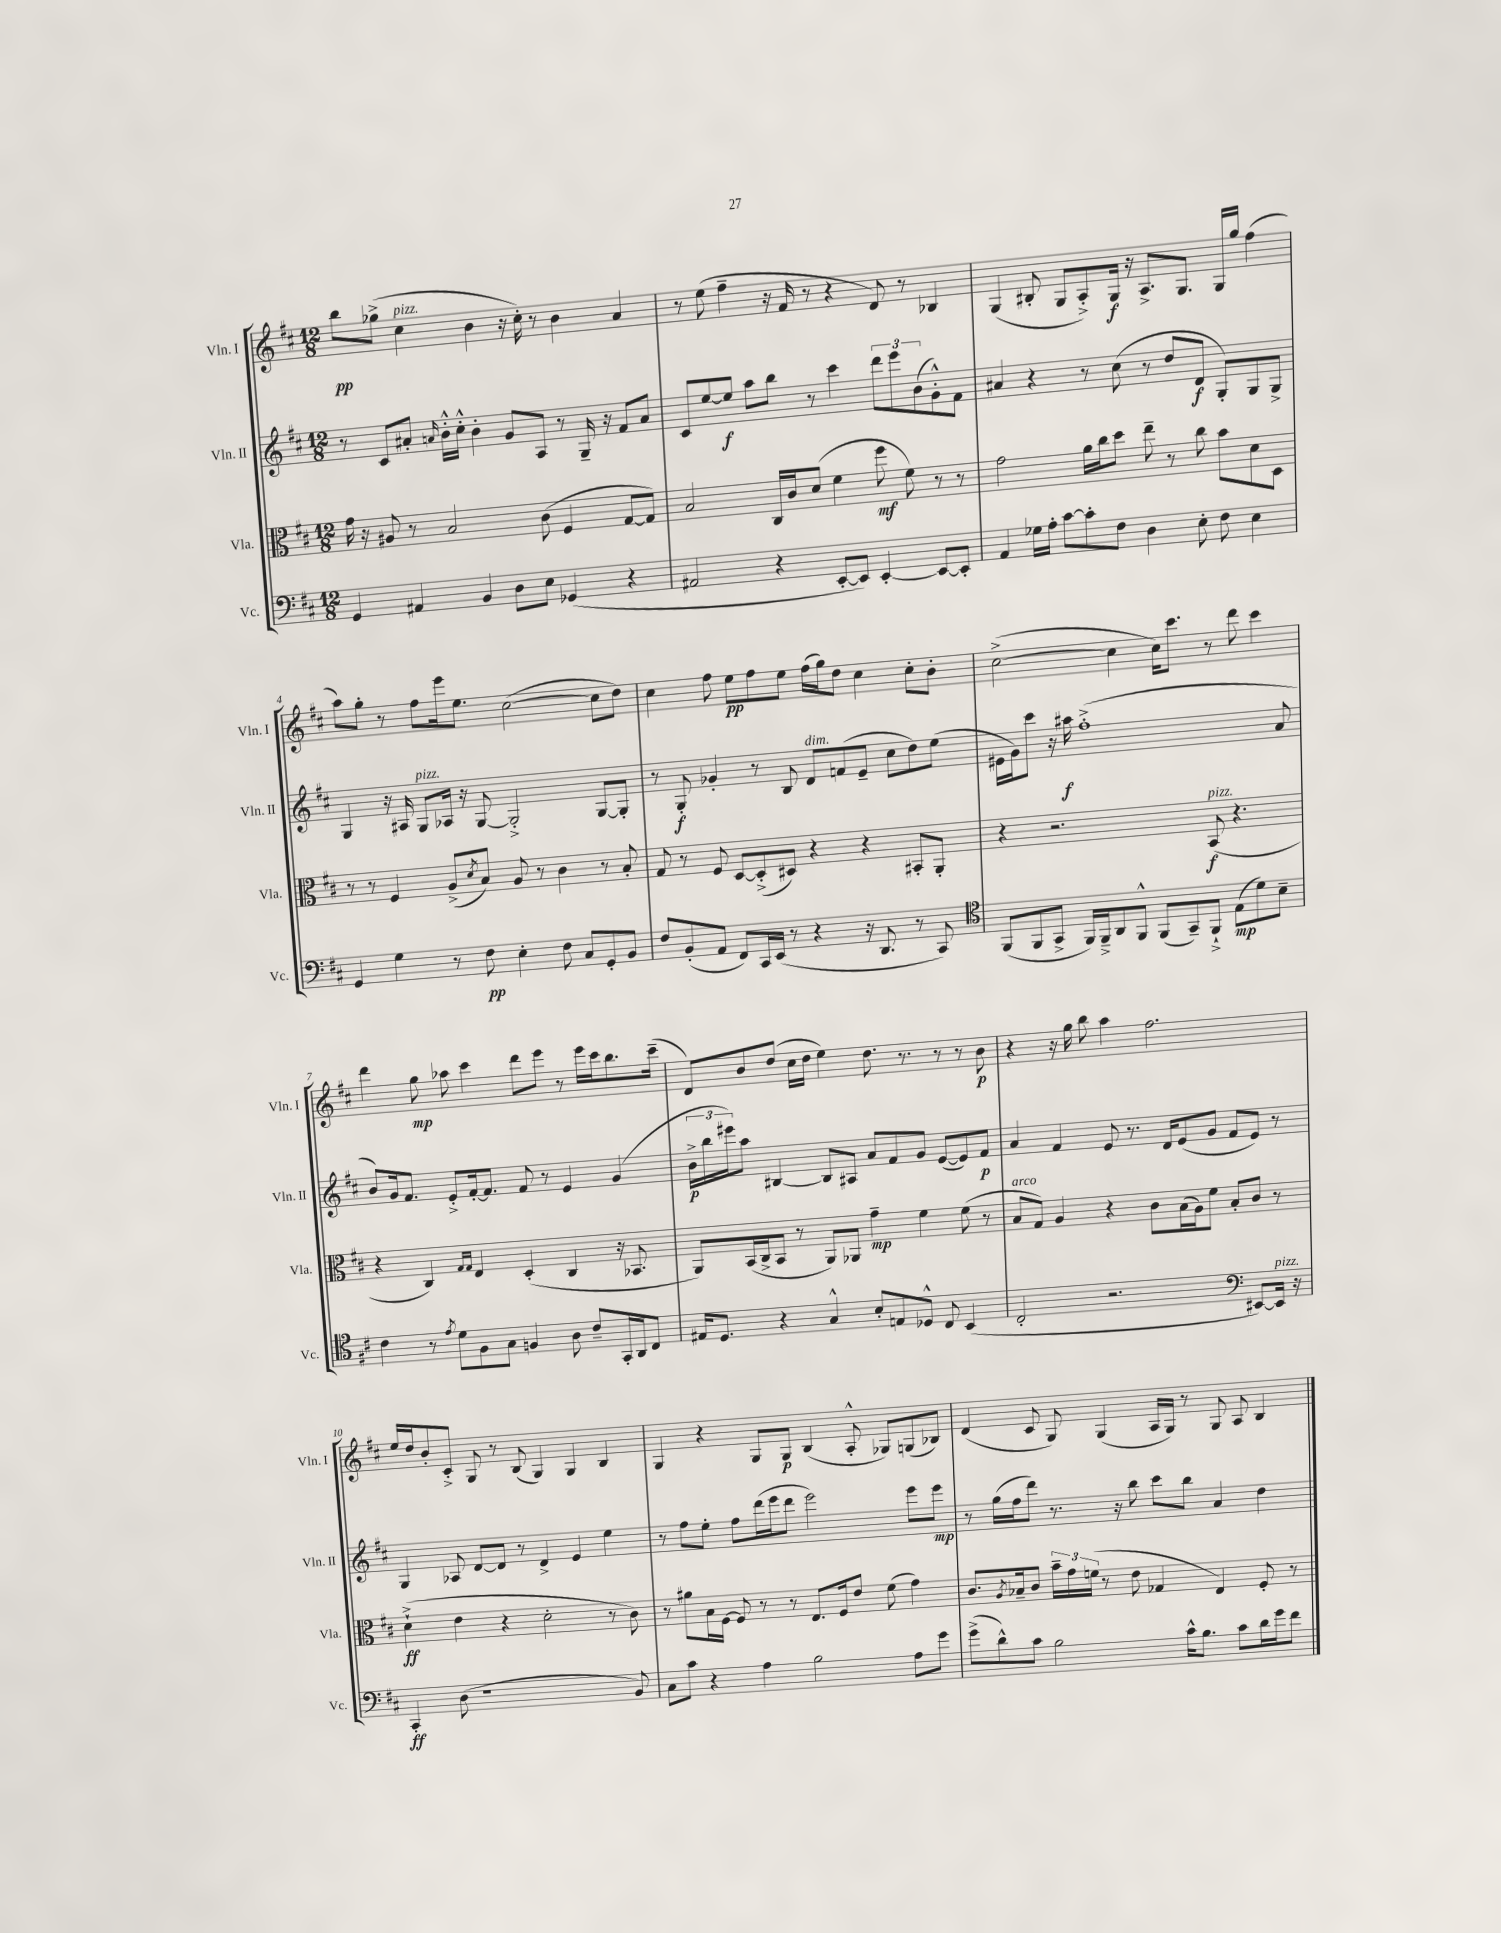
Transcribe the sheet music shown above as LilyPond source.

<<
\new StaffGroup <<
\new Staff = "s0" \with { instrumentName = "Vln. I" shortInstrumentName = "Vln. I" } {
    \clef treble \key d \major \numericTimeSignature \time 12/8
    b''8\pp ges''8->( cis''4^\markup { \italic "pizz." } b'4 r16 cis''16-.) r8 b'4 a'4 |
    r8 e''8( fis''4-- r16 fis'16 r8 r4 d'8) r8 bes4 |
    g4( bis8-. g8 a8-.->) g16\f r16 a8.-> g8. g16 g''16 fis''4( |
    a''8) g''8-. r8 fis''8 e'''16 e''8. cis''2~( cis''8 d''8) |
    cis''4 fis''8 e''8\pp fis''8 e''8 fis''16( g''16) d''8 cis''4 cis''8-. b'8-. |
    cis''2~->( cis''4 cis''16) cis'''8. r8 d'''8 cis'''4 |
    d'''4 g''8\mp aes''8 cis'''4 d'''8 e'''8 r8 e'''16 cis'''16 b''8. cis'''16--( |
    d'8) b'8 d''8( cis''16 d''16 e''4) d''8. r8. r8 r8 b'8\p |
    r4 r16 g''16 b''8 a''4 fis''2. |
    e''16 d''16 b'8-. cis'8-.-> g8 r8 b8( g4) g4 b4 |
    g4 r4 g8 g8\p b4( a8-.-^ ges8) g8( bes8) |
    d'4( cis'8 g8) g4( a16 g16) r8 g8 a8 b4 \bar "|." |
}
\new Staff = "s1" \with { instrumentName = "Vln. II" shortInstrumentName = "Vln. II" } {
    \clef treble \key d \major \numericTimeSignature \time 12/8
    r8 cis'8 ais'8-. \grace { a'16 } b'16-.-^ cis''16-.-^ b'4-. g'8 a8 r8 g16-- r16 fis'8 a'8 |
    cis'8 e''8~ e''8\f a''8 b''8 r8 cis'''4 \tuplet 3/2 { d'''8 e'''8 b'8( } g'8-.-^) fis'8 |
    ais'4 r4 r8 cis''8( r8 d''8 d'8\f g8-.) g8 g8-> |
    g4 r16 ais16 g8^\markup { \italic "pizz." } aes16 r16 g8~ g2-.-> g8~ g8-. |
    r8 g8-.\f ges'4-. r8 b8 d'8^\markup { \italic "dim." } f'8( e'8-- cis''8 d''8) e''8( |
    eis'16 g'16) cis'''8 r16 ais''16\f fis''1-.->( a'8 |
    b'8) g'16 fis'8. e'8-.-> fis'16~-. fis'8. fis'8 r8 e'4 g'4( |
    \tuplet 3/2 { b'16->\p b''16 eis'''16) } a''8 bis4~ bis8 ais8 a'8 fis'8 g'8 e'8~( e'8) fis'8\p |
    a'4 fis'4 e'8 r8. d'16 e'8( g'8 fis'8 e'8) r8 |
    g4 aes8 d'8~ d'8 r8 d'4-> e'4 e''4 |
    r8 fis''8 e''8-. fis''8 d'''16( e'''16 d'''8 e'''2) e'''8 e'''8\mp |
    r8 g''16( fis''16 d'''8) r8. r16 b''8 cis'''8 b''8 a'4 d''4 \bar "|." |
}
\new Staff = "s2" \with { instrumentName = "Vla." shortInstrumentName = "Vla." } {
    \clef alto \key d \major \numericTimeSignature \time 12/8
    g'16 r16 ais8 r8 b2 cis'8( fis4 g8~ g8) |
    b2 cis16 cis'16 d'8( fis'4 fis''8\mf fis'8) r8 r8 |
    g'2 a'16 cis''16 d''8 e''8-- r8 cis''8 b'8 d'8 d8 |
    r8 r8 fis4 a8->( \acciaccatura { d'8 } b8) a8 r8 cis'4 r8 b8-. |
    g8 r8 fis8 d8~ d8-.->( dis8) r4 r4 bis,8-. a,8-. |
    r4 r2. b,8\f^\markup { \italic "pizz." }( r4. |
    r4 cis4) \grace { g16 g16 } e4 d4-.( cis4 r16 bes,8. |
    a,8) b,16( cis16-> b,8 r8 a,8) aes,8 g'4--\mp fis'4 fis'8( r8 |
    b8^\markup { \italic "arco" } g8) a4 r4 cis'8 b16( a16) fis'8 b8-. cis'8 r8 |
    d'4-!->\ff( e'4 r4 d'2-. r8 cis'8) |
    r8 ais'8 b16 fis16~ fis8 r8 r8 e8. fis16 e'8 fis'8( g'4) |
    cis'8. \acciaccatura { a8 } bes16-- cis'8 \tuplet 3/2 { b'16-- g'16 f'16( } r8 e'8 ges4 e4) fis8-. r8 \bar "|." |
}
\new Staff = "s3" \with { instrumentName = "Vc." shortInstrumentName = "Vc." } {
    \clef bass \key d \major \numericTimeSignature \time 12/8
    g,4 ais,4 b,4 d8 e8 ges,4( r4 |
    ais,2 r4 e,8~-. e,8) e,4~-. e,8~ e,8-. |
    a,4 ges16 a16-. cis'8~ cis'8-. fis8 d4 e8-. fis8 e4 |
    g,4 g4 r8 fis8\pp e4-. fis8 cis8 g,8-. b,8 |
    fis8 b,8-.( a,8 fis,8) cis,16 e,16( r8 r4 r16 d,8. r8 cis,8) |
    \clef tenor fis,8( fis,8 g,8-> fis,16) fis,16---> a,8 fis,8-^ fis,8( g,8--) fis,8-!-> e8\mp( d'8) b8-- |
    cis'4 r8 \acciaccatura { e'8 } d'8 fis8 g8 f4 a8 cis'8-- g,16-. a,16 cis8 |
    eis16 d8. r4 g4-^ b8-. e8 des8-^ cis8 b,4( |
    cis2-. r2. \clef bass eis,8~) eis,16^\markup { \italic "pizz." } r16 |
    cis,4-.\ff d8( r1 b,8) |
    cis8 cis'8 r4 a4 b2 a8 g'8 |
    g'8->( d'8-^) cis'8 b2 cis'16-^ b8. cis'8 d'16 g'16 fis'8 \bar "|." |
}
>>
>>
